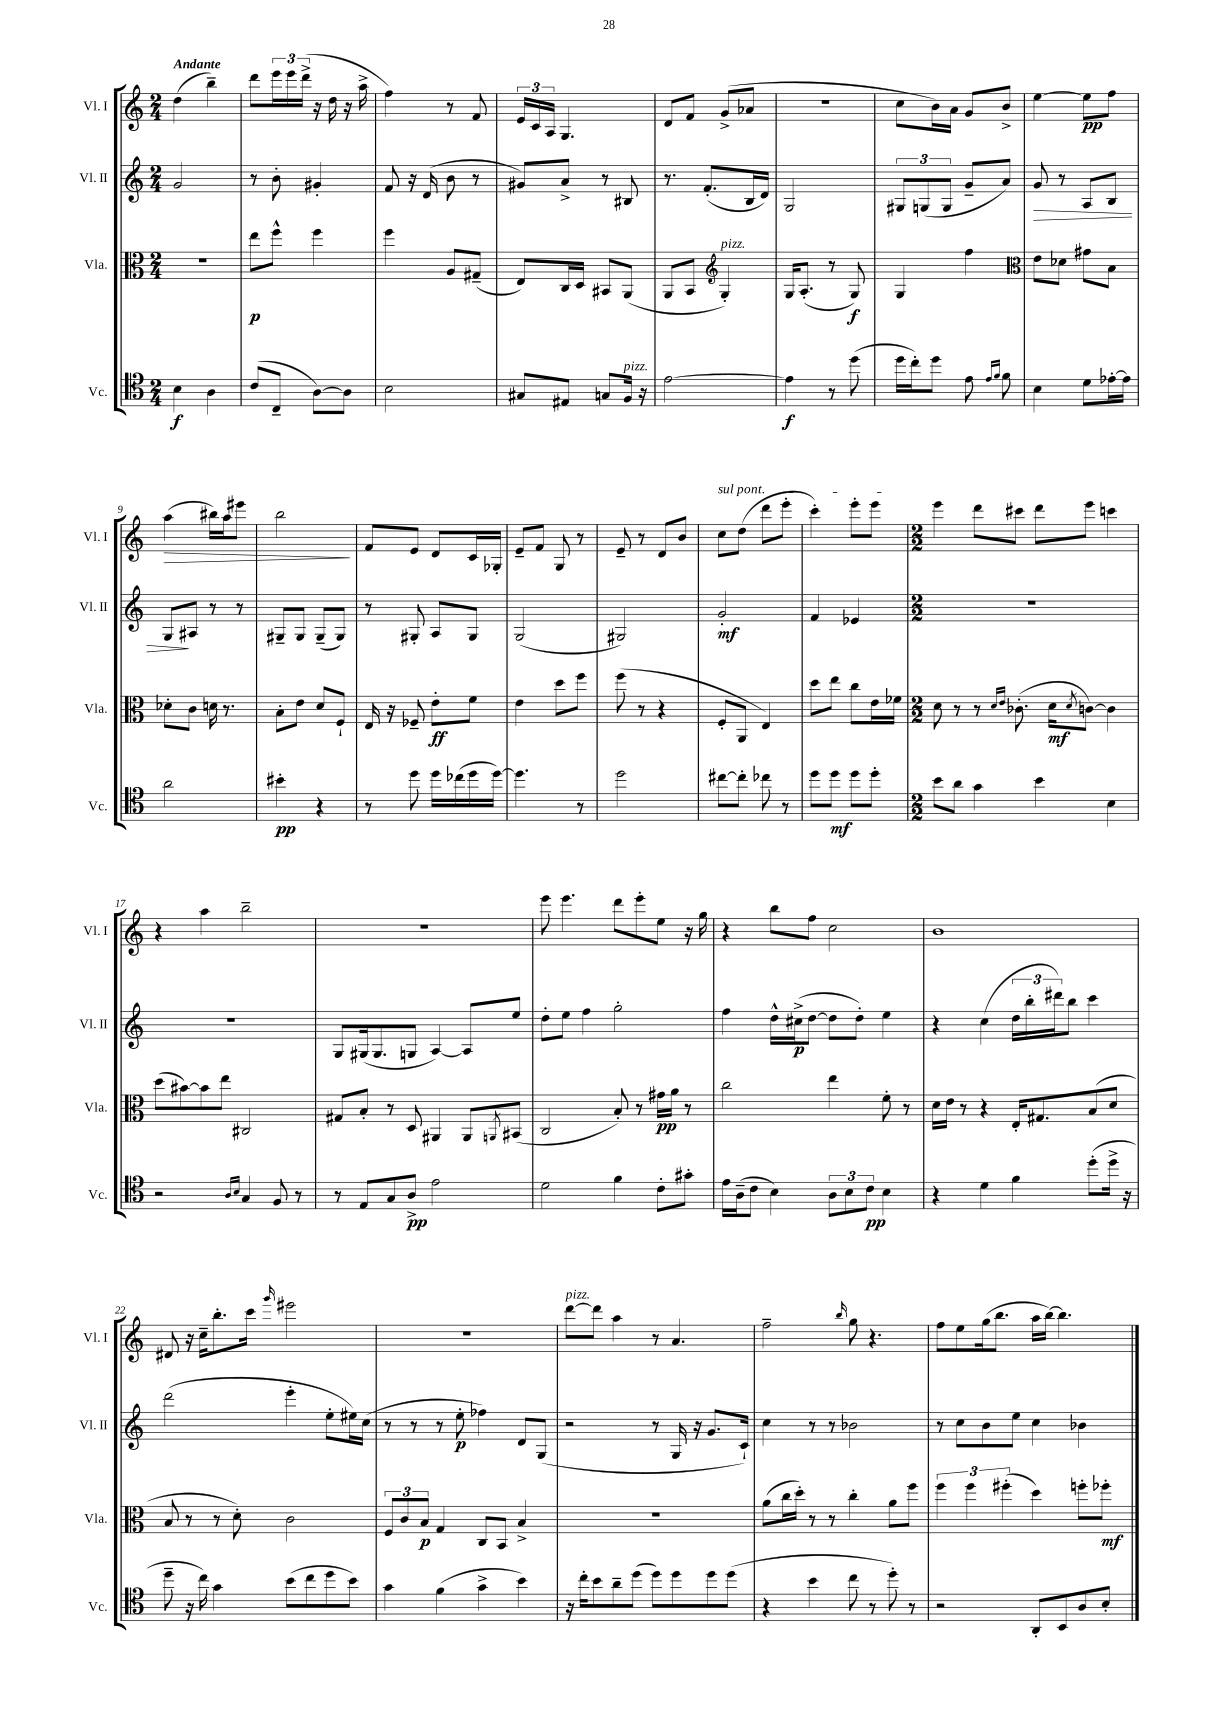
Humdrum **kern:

**kern	**dynam	**kern	**dynam	**kern	**dynam	**kern	**dynam
*part4	*part4	*part3	*part3	*part2	*part2	*part1	*part1
*staff4	*staff4	*staff3	*staff3	*staff2	*staff2	*staff1	*staff1
*I"Vc.	*	*I"Vla.	*	*I"Vl. II	*	*I"Vl. I	*
*I'Vc.	*	*I'Vla.	*	*I'Vl. II	*	*I'Vl. I	*
*clefC4	*	*clefC3	*	*clefG2	*	*clefG2	*
*k[]	*	*k[]	*	*k[]	*	*k[]	*
*M2/4	*	*M2/4	*	*M2/4	*	*M2/4	*
=1	=1	=1	=1	=1	=1	=1	=1
!	!	!	!	!	!	!LO:TX:a:B:t=Andante	!
4B\	f	2r	.	2g/	.	(4dd\	.
4A\	.	.	.	.	.	4bb~\)	.
=2	=2	=2	=2	=2	=2	=2	=2
(8c/L	.	8ee\L	p	8r	.	8ddd\L	.
8C~/J	.	8ff^^\J	.	8b'\	.	24eee\L	.
.	.	.	.	.	.	24eee\	.
.	.	.	.	.	.	(24ddd^\JJ	.
[8A\L)	.	4ff\	.	4g#X'/	.	16r	.
.	.	.	.	.	.	16dd\	.
8A\J]	.	.	.	.	.	16r	.
.	.	.	.	.	.	16aa^\	.
=3	=3	=3	=3	=3	=3	=3	=3
2B\	.	4ff\	.	8f/	.	4ff\)	.
.	.	.	.	16r	.	.	.
.	.	.	.	(16d/	.	.	.
.	.	8A/L	.	8b\	.	8r	.
.	.	(8G#X~/J	.	8r	.	8f/	.
=4	=4	=4	=4	=4	=4	=4	=4
8G#X/L	.	8E/L)	.	8g#X/L)	.	24e/LL	.
.	.	.	.	.	.	24c/	.
.	.	.	.	.	.	24A/JJ	.
8E#X/J	.	16C/L	.	8a^/J	.	4.G/	.
.	.	16D/JJ	.	.	.	.	.
8Gn/L	.	8BB#X/L	.	8r	.	.	.
!LO:TX:a:i:t=pizz.	!	!	!	!	!	!	!
16F/Jk	.	(8AA/J	.	8B#X/	.	.	.
16r	.	.	.	.	.	.	.
=5	=5	=5	=5	=5	=5	=5	=5
[2e\	.	8AA/L	.	8.r	.	8d/L	.
.	.	8BB/J	.	.	.	8f/J	.
.	.	.	.	(8.f'/L	.	.	.
*	*	*clefG2	*	*	*	*	*
!	!	!LO:TX:a:i:t=pizz.	!	!	!	!	!
.	.	4G'/)	.	.	.	(8g^/L	.
.	.	.	.	16B/L	.	8a-X/J	.
.	.	.	.	16d/JJ)	.	.	.
=6	=6	=6	=6	=6	=6	=6	=6
4e\]	f	16G/KL	.	2G/	.	2r	.
.	.	(8.A'/J	.	.	.	.	.
8r	.	8r	.	.	.	.	.
(8dd\	.	8G/)	f	.	.	.	.
=7	=7	=7	=7	=7	=7	=7	=7
16dd\LL	.	4G/	.	12G#X/L	.	8cc\L	.
16cc'\J)	.	.	.	.	.	.	.
.	.	.	.	(12Gn/	.	.	.
8dd\J	.	.	.	.	.	16b\L)	.
.	.	.	.	12G/J	.	.	.
.	.	.	.	.	.	16a\JJ	.
8e\	.	4ff\	.	8g~/L	.	8g/L	.
16qqe/LL	.	.	.	.	.	.	.
16qqf/JJ	.	.	.	.	.	.	.
8f\	.	.	.	8a/J)	.	8b^/J	.
=8	=8	=8	=8	=8	=8	=8	=8
*	*	*clefC3	*	*	*	*	*
!	!	!	!	!	!LO:HP:b	!	!
4B\	.	8e\L	.	8g/	>	[4ee\	.
.	.	8d-X\J	.	8r	.	.	.
8d\L	.	8g#X\L	.	8A/L	.	8ee\L]	pp
[16e-X'\L	.	8B\J	.	8B/J	.	8ff\J	.
16e-\JJ]	.	.	.	.	.	.	.
!!LO:LB:g=z
=9	=9	=9	=9	=9	=9	=9	=9
!	!	!	!	!	!	!	!LO:HP:b
2a\	.	8d-X'\L	.	8G/L	.	(4aa\	>
.	.	8c\J	.	8A#X/J	]	.	.
.	.	16dn\	.	8r	.	16bb#X\LL)	.
.	.	8.r	.	.	.	16aa\J	.
.	.	.	.	8r	.	8eee#X\J	.
=10	=10	=10	=10	=10	=10	=10	=10
4b#X'\	pp	8B'\L	.	8G#X~/L	.	2bb\	.
.	.	8e\J	.	8G#/J	.	.	.
4r	.	8d/L	.	(8G#~/L	.	.	.
.	.	8F`/J	.	8G#/J)	.	.	.
.	.	.	.	.	.	.	]
=11	=11	=11	=11	=11	=11	=11	=11
8r	.	16E/	.	8r	.	8f/L	.
.	.	16r	.	.	.	.	.
8dd\	.	8F-X~/	.	8G#X'/	.	8e/J	.
16dd\LL	.	8e'\L	ff	8A/L	.	8d/L	.
(16cc-X\	.	.	.	.	.	.	.
16dd\	.	8f\J	.	8G#/J	.	16c/L	.
[16dd\JJ)	.	.	.	.	.	16G-X'/JJ	.
=12	=12	=12	=12	=12	=12	=12	=12
4.dd\]	.	4e\	.	(2G/	.	8e~/L	.
.	.	.	.	.	.	8f/J	.
.	.	8dd\L	.	.	.	8G/	.
8r	.	8ff\J	.	.	.	8r	.
=13	=13	=13	=13	=13	=13	=13	=13
2dd\	.	(8ff\	.	2G#X/)	.	8e~/	.
.	.	8r	.	.	.	8r	.
.	.	4r	.	.	.	8d/L	.
.	.	.	.	.	.	8b/J	.
=14	=14	=14	=14	=14	=14	=14	=14
!	!	!	!	!	!	!LO:TX:a:i:t=sul pont.	!
[8cc#X\L	.	8F'/L	.	2g'/	mf	8cc\L	.
8cc#'\J]	.	8AA/J	.	.	.	(8dd\J	.
8cc-X\	.	4E/)	.	.	.	8ddd\L	.
8r	.	.	.	.	.	8eee'\J	.
=15	=15	=15	=15	=15	=15	=15	=15
8dd\L	.	8dd\L	.	4f/	.	4ccc'\)	.
8dd\J	mf	8ee\J	.	.	.	.	.
8dd\L	.	8cc\L	.	4e-X/	.	8eee'\L	.
8dd'\J	.	16e\L	.	.	.	8eee\J	.
.	.	16f-X\JJ	.	.	.	.	.
=16	=16	=16	=16	=16	=16	=16	=16
*M2/2	*	*M2/2	*	*M2/2	*	*M2/2	*
8b\L	.	8d\	.	1r	.	4eee\	.
8a\J	.	8r	.	.	.	.	.
4g\	.	8r	.	.	.	8ddd\L	.
.	.	16qqd/LL	.	.	.	.	.
.	.	16qqe/JJ	.	.	.	.	.
.	.	(8.c-X'\	.	.	.	8ccc#X\J	.
4b\	.	.	.	.	.	8ddd\L	.
.	.	16d\KL	mf	.	.	.	.
.	.	8qd/	.	.	.	.	.
.	.	[8cn\J)	.	.	.	8eee\J	.
4B\	.	4c\]	.	.	.	4cccn\	.
!!LO:LB:g=z
=17	=17	=17	=17	=17	=17	=17	=17
2r	.	(8dd\L	.	1r	.	4r	.
.	.	[8b#X\)	.	.	.	.	.
.	.	8b#\]	.	.	.	4aa\	.
.	.	8ee\J	.	.	.	.	.
16qqA/LL	.	.	.	.	.	.	.
16qqB/JJ	.	.	.	.	.	.	.
4G/	.	2C#X/	.	.	.	2bb~\	.
8F/	.	.	.	.	.	.	.
8r	.	.	.	.	.	.	.
=18	=18	=18	=18	=18	=18	=18	=18
8r	.	8G#X/L	.	8G/L	.	1r	.
8E/L	.	8B'/J	.	(16G#X/k	.	.	.
.	.	.	.	8.G#/	.	.	.
8G/	.	8r	.	.	.	.	.
8A^/J	pp	8D/	.	8Gn/J	.	.	.
2e\	.	4AA#X/	.	[4A/)	.	.	.
.	.	8AA#/L	.	8A/L]	.	.	.
.	.	8qAAn/	.	.	.	.	.
.	.	(8BB#X/J	.	8ee/J	.	.	.
=19	=19	=19	=19	=19	=19	=19	=19
2d\	.	2C/	.	8dd'\L	.	8eee\	.
.	.	.	.	8ee\J	.	4.eee\	.
.	.	.	.	4ff\	.	.	.
4f\	.	8B'/)	.	2gg'\	.	8ddd\L	.
.	.	8r	.	.	.	8eee'\	.
8c'\L	.	16g#X\LL	pp	.	.	8ee\J	.
.	.	16a\JJ	.	.	.	.	.
8g#X'\J	.	8r	.	.	.	16r	.
.	.	.	.	.	.	16gg\	.
=20	=20	=20	=20	=20	=20	=20	=20
16e\LL	.	2cc\	.	4ff\	.	4r	.
(16A~\J	.	.	.	.	.	.	.
8c\J	.	.	.	.	.	.	.
4B\)	.	.	.	16dd^^\LL	.	8bb\L	.
.	.	.	.	(16cc#X^\J	p	.	.
.	.	.	.	[8dd\J	.	8ff\J	.
12A\L	.	4ee\	.	8dd\L]	.	2cc\	.
12B\	.	.	.	.	.	.	.
.	.	.	.	8dd'\J)	.	.	.
12c\J	pp	.	.	.	.	.	.
4B\	.	8f'\	.	4ee\	.	.	.
.	.	8r	.	.	.	.	.
=21	=21	=21	=21	=21	=21	=21	=21
4r	.	16d\LL	.	4r	.	1b	.
.	.	16e\JJ	.	.	.	.	.
.	.	8r	.	.	.	.	.
4d\	.	4r	.	(4cc\	.	.	.
4f\	.	16E'/KL	.	24dd\LL	.	.	.
.	.	.	.	24bb'\	.	.	.
.	.	8.G#X/	.	.	.	.	.
.	.	.	.	24ddd#X\J)	.	.	.
.	.	.	.	8bb\J	.	.	.
(8dd'\L	.	(8B/	.	4ccc\	.	.	.
16dd^\Jk	.	8d/J	.	.	.	.	.
16r	.	.	.	.	.	.	.
!!LO:LB:g=z
=22	=22	=22	=22	=22	=22	=22	=22
8dd~\	.	8B/	.	(2ddd\	.	8d#X/	.
16r	.	8r	.	.	.	16r	.
16cc\)	.	.	.	.	.	16cc~\KL	.
4g\	.	8r	.	.	.	8.bb'\	.
.	.	8d'\)	.	.	.	.	.
.	.	.	.	.	.	16ccc\Jk	.
.	.	.	.	.	.	16qqggg/	.
(8b\L	.	2c\	.	4eee'\	.	2eee#X\	.
8cc\	.	.	.	.	.	.	.
8dd\	.	.	.	8ee'\L	.	.	.
8b\J)	.	.	.	16ee#X\L)	.	.	.
.	.	.	.	(16cc\JJ	.	.	.
=23	=23	=23	=23	=23	=23	=23	=23
4g\	.	12F/L	.	8r	.	1r	.
.	.	12c/	.	.	.	.	.
.	.	.	.	8r	.	.	.
.	.	12B/J	p	.	.	.	.
(4f\	.	4G/	.	8r	.	.	.
.	.	.	.	8ee'\	p	.	.
4g^\	.	8C/L	.	4ff-X\)	.	.	.
.	.	8BB/J	.	.	.	.	.
4b\)	.	4B^/	.	8d/L	.	.	.
.	.	.	.	(8G/J	.	.	.
=24	=24	=24	=24	=24	=24	=24	=24
!	!	!	!	!	!	!LO:TX:a:i:t=pizz.	!
16r	.	1r	.	2r	.	[8ddd\L	.
16cc'\KL	.	.	.	.	.	.	.
8b\	.	.	.	.	.	8ddd\J]	.
8a~\	.	.	.	.	.	4aa\	.
(8dd\J	.	.	.	.	.	.	.
8dd\L)	.	.	.	8r	.	8r	.
8dd\	.	.	.	16G/	.	4.a/	.
.	.	.	.	16r	.	.	.
8dd\	.	.	.	8.g/L	.	.	.
(8dd\J	.	.	.	.	.	.	.
.	.	.	.	16c`/Jk)	.	.	.
=25	=25	=25	=25	=25	=25	=25	=25
4r	.	(8a\L	.	4cc\	.	2ff~\	.
.	.	16cc\L	.	.	.	.	.
.	.	16dd'\JJ)	.	.	.	.	.
4b\	.	8r	.	8r	.	.	.
.	.	8r	.	8r	.	.	.
.	.	.	.	.	.	16qqbb/	.
8cc\	.	4cc'\	.	2b-X\	.	8gg\	.
8r	.	.	.	.	.	4.r	.
8dd'\)	.	8a\L	.	.	.	.	.
8r	.	8ff\J	.	.	.	.	.
=26	=26	=26	=26	=26	=26	=26	=26
2r	.	6ff\	.	8r	.	8ff\L	.
.	.	.	.	8cc\L	.	8ee\	.
.	.	6ff\	.	.	.	.	.
.	.	.	.	8b\	.	(16gg\k	.
.	.	.	.	.	.	8.bb\J	.
.	.	(6ff#X'\	.	.	.	.	.
.	.	.	.	8ee\J	.	.	.
8AA'/L	.	4dd\)	.	4cc\	.	16aa\LL	.
.	.	.	.	.	.	[16bb\JJ)	.
8BB/	.	.	.	.	.	4.bb\]	.
8A/	.	8ffn'\L	.	4b-X\	.	.	.
8B'/J	.	8ff-X'\J	mf	.	.	.	.
==	==	==	==	==	==	==	==
*-	*-	*-	*-	*-	*-	*-	*-
